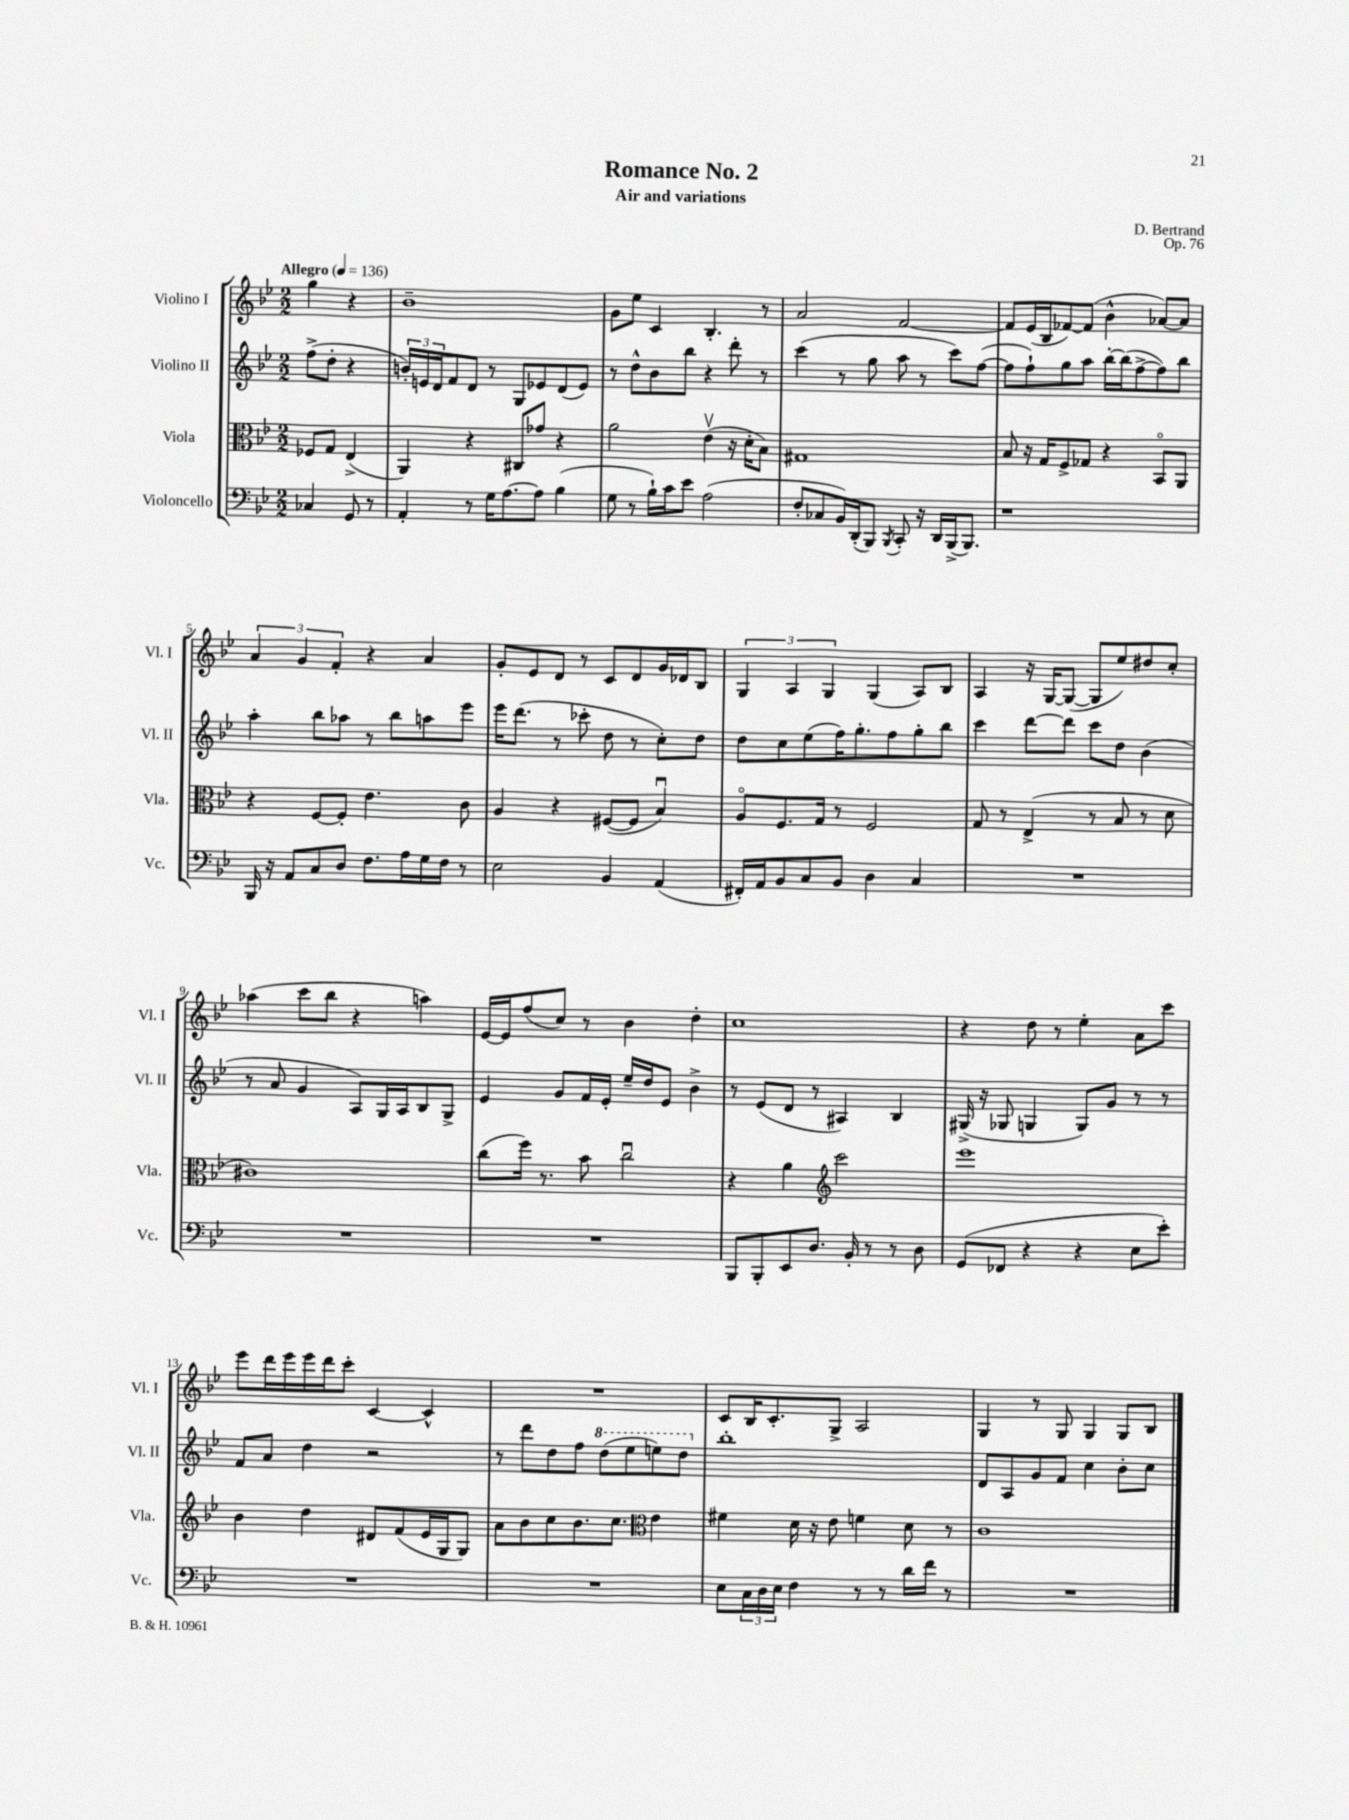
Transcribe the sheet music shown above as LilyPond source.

\header { title = "Romance No. 2" composer = "D. Bertrand" subtitle = "Air and variations" opus = "Op. 76" }
<<
\new StaffGroup <<
\new Staff = "s0" \with { instrumentName = "Violino I" shortInstrumentName = "Vl. I" } {
    \clef treble \key bes \major \numericTimeSignature \time 2/2 \partial 2 \tempo "Allegro" 4 = 136
    g''4 r4 |
    bes'1-- |
    g'8 ees''8 c'4 bes4.-. r8 |
    a'2 f'2~ |
    f'8 ees'16( bes16 fes'8~) fes'8( bes'4-^ aes'8~) aes'8 |
    \tuplet 3/2 { a'4 g'4 f'4-. } r4 a'4 |
    g'8-. ees'8 d'8 r8 c'8 d'8 g'16 des'16 bes8 |
    \tuplet 3/2 { g4 a4 g4 } g4( a8) bes8 |
    a4 r16 g16~ g8~( g8 ees''8) dis''8 c''8-. |
    aes''4( c'''8 bes''8 r4 a''4) |
    ees'16~ ees'16 f''8( c''8) r8 bes'4 d''4-. |
    c''1 |
    r4 d''8 r8 ees''4-. a'8 c'''8 |
    ees'''8 d'''16 ees'''16 ees'''16 d'''16 c'''8-. c'4~ c'4-^ |
    R1 |
    c'8 bes16 c'8.-. g8-> a2 |
    g4 r8 g8 g4 g8 bes8 \bar "|." |
}
\new Staff = "s1" \with { instrumentName = "Violino II" shortInstrumentName = "Vl. II" } {
    \clef treble \key bes \major \numericTimeSignature \time 2/2 \partial 2
    f''8->( d''8-. r4 |
    \tuplet 3/2 { b'16-.) e'16 d'16 } f'8 d'8 r8 g8 ees'8 d'8( ees'8) |
    r8 d''8-^ bes'8 bes''8 r4 d'''8-. r8 |
    c'''4( r8 g''8 a''8 r8 c'''8) f''8~( |
    f''8 f''8-!) g''8 a''8 bes''16~-. bes''16( f''8~-> f''8) bes''8 |
    a''4-. bes''8 aes''8 r8 bes''8 a''8 ees'''8 |
    ees'''16 d'''8.( r8 ces'''8-. d''8 r8 c''8-.) d''8 |
    d''8 c''8 ees''8( f''16) g''8.-. f''8 g''8-. bes''8 |
    c'''4 d'''8~ d'''8 c'''8 d''8 bes'4( |
    r8 a'8 g'4 a8) g16 a16 bes8 g8-> |
    ees'4 g'8 f'16 ees'16-. ees''16-- d''16 ees'8 bes'4-> |
    r8 ees'8( d'8 r8 ais4) bes4 |
    gis16->( r16 ges8 g4 g8) g'8 r8 r8 |
    f'8 a'8 d''4 r2 |
    r8 d'''8 d''8 f''8 \ottava #1 d'''8( ees'''8 e'''8) d'''8 \ottava #0 |
    bes''1-. |
    d'8 a8 g'8 f'8 c''4 bes'8-. c''8 \bar "|." |
}
\new Staff = "s2" \with { instrumentName = "Viola" shortInstrumentName = "Vla." } {
    \clef alto \key bes \major \numericTimeSignature \time 2/2 \partial 2
    fes8 g8 ees4->( |
    a,4) r4 cis8 ges'8 r4 |
    a'2 ees'4\upbow( r16 d'16-. bes8) |
    gis1 |
    bes8 r16 g16 f8-> ges8 r4 bes,8\flageolet a,8 |
    r4 f8~ f8-. ees'4. c'8 |
    a4 r4 fis8~( fis8 bes4\downbow) |
    a8\flageolet f8. g16 r8 f2 |
    g8 r8 ees4->( r8 bes8 r8 d'8 |
    cis'1) |
    c''8( f''16) r8. bes'8 c''2\downbow |
    r4 a'4 \clef treble c'''2 |
    ees'''1 |
    bes'4 d''4 dis'8 f'8( ees'16 g16 g8) |
    a'8 bes'8 c''8 bes'8. c''8. \clef alto ees'4 |
    fis'4 d'16 r16 ees'8 f'4 d'8 r8 |
    c'1 \bar "|." |
}
\new Staff = "s3" \with { instrumentName = "Violoncello" shortInstrumentName = "Vc." } {
    \clef bass \key bes \major \numericTimeSignature \time 2/2 \partial 2
    ces4 g,8 r8 |
    a,4-. r8 g16 a8.~ a8 bes4( |
    g8 r8 bes16-!) c'16 ees'8 a2( |
    f8-. ces8 bes,16) d,16-.( bes,,8) \acciaccatura { bes,,8 } c,8-. r16 d,16 bes,,16->( bes,,8.) |
    r1 |
    bes,,16 r16 a,8 c8 d8 f8. a16 g16 f16 r8 |
    ees2 bes,4 a,4( |
    fis,16-.) a,16 bes,8 c8 bes,8 d4 c4 |
    R1 |
    R1 |
    R1 |
    bes,,8 bes,,8-. ees,8 d8. bes,16-. r8 r8 d8 |
    g,8( fes,8 r4 r4 ees8 ees'8-.) |
    R1 |
    R1 |
    ees8 \tuplet 3/2 { c16 d16 ees16 } f4 r8 r8 d'16 f'16 r8 |
    R1 \bar "|." |
}
>>
>>
